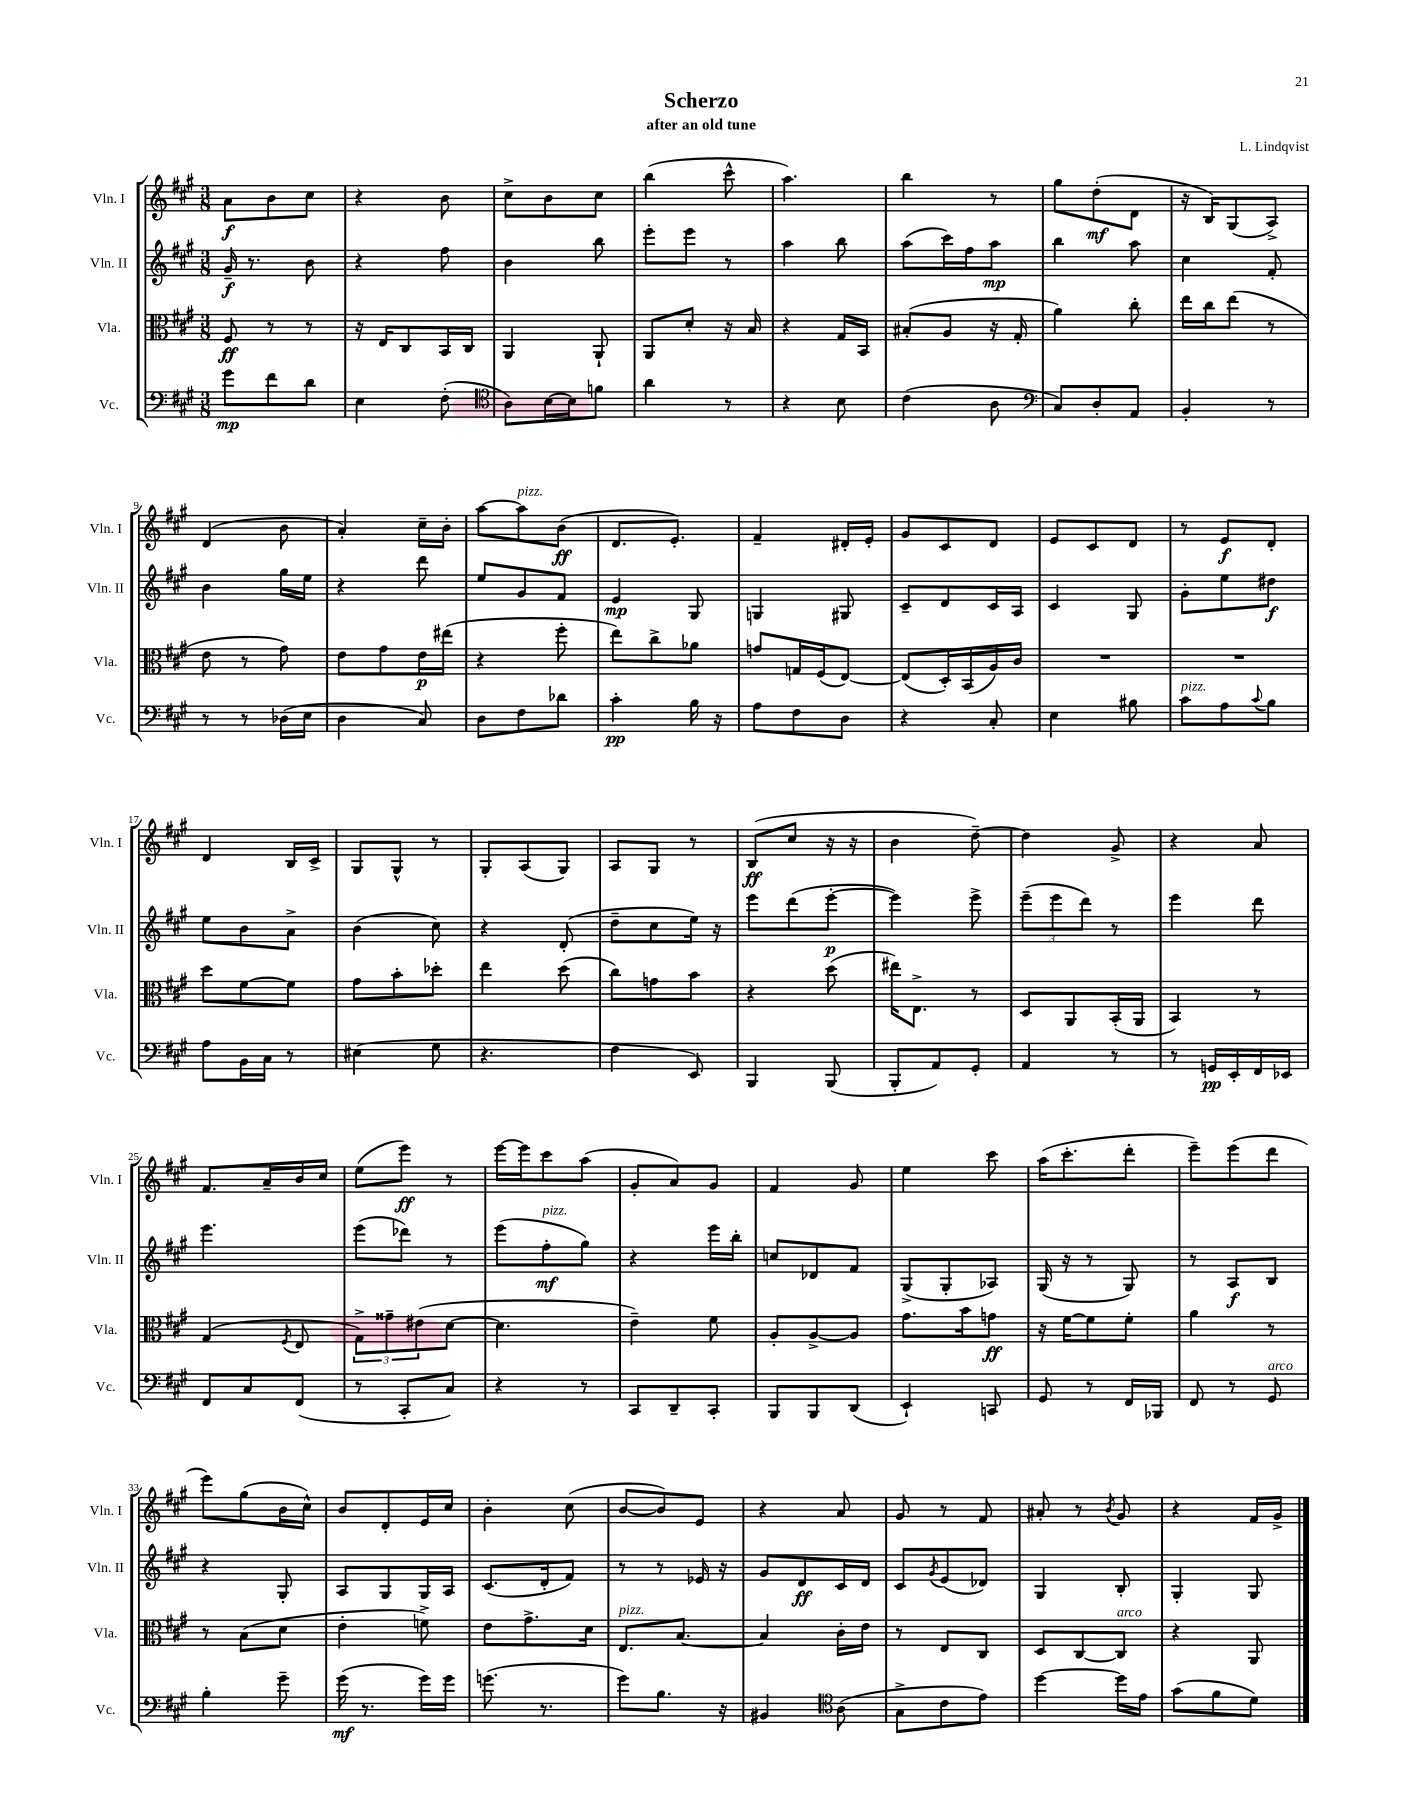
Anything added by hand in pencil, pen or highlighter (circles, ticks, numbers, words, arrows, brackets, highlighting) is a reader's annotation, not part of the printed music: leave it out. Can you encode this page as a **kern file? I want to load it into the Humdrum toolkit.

**kern	**dynam	**kern	**dynam	**kern	**dynam	**kern	**dynam
*part4	*part4	*part3	*part3	*part2	*part2	*part1	*part1
*staff4	*staff4	*staff3	*staff3	*staff2	*staff2	*staff1	*staff1
*I"Vc.	*	*I"Vla.	*	*I"Vln. II	*	*I"Vln. I	*
*I'Vc.	*	*I'Vla.	*	*I'Vln. II	*	*I'Vln. I	*
*clefF4	*	*clefC3	*	*clefG2	*	*clefG2	*
*k[f#c#g#]	*	*k[f#c#g#]	*	*k[f#c#g#]	*	*k[f#c#g#]	*
*M3/8	*	*M3/8	*	*M3/8	*	*M3/8	*
=1	=1	=1	=1	=1	=1	=1	=1
8g#\L	mp	8F#/	ff	16g#~/	f	8a\L	f
.	.	.	.	8.r	.	.	.
8f#\	.	8r	.	.	.	8b\	.
8d\J	.	8r	.	8b\	.	8cc#\J	.
=2	=2	=2	=2	=2	=2	=2	=2
4E\	.	16r	.	4r	.	4r	.
.	.	16E/KL	.	.	.	.	.
.	.	8C#/	.	.	.	.	.
(8F#'\	.	16BB/L	.	8ff#\	.	8b\	.
.	.	16C#/JJ	.	.	.	.	.
=3	=3	=3	=3	=3	=3	=3	=3
*clefC4	*	*	*	*	*	*	*
8A\L)	.	4AA/	.	4b\	.	8cc#^\L	.
[16B\L	.	.	.	.	.	8b\	.
16B\J]	.	.	.	.	.	.	.
8fn\J	.	8AA`/	.	8bb\	.	8cc#\J	.
=4	=4	=4	=4	=4	=4	=4	=4
4a\	.	8AA/L	.	8eee'\L	.	(4bb\	.
.	.	8d'/J	.	8eee\J	.	.	.
8r	.	16r	.	8r	.	8ccc#^^\	.
.	.	16B/	.	.	.	.	.
=5	=5	=5	=5	=5	=5	=5	=5
4r	.	4r	.	4aa\	.	4.aa\)	.
8B\	.	16G#/LL	.	8bb\	.	.	.
.	.	16BB/JJ	.	.	.	.	.
=6	=6	=6	=6	=6	=6	=6	=6
(4c#\	.	(8B#X'/L	.	(8aa\L	.	4bb\	.
.	.	8A/J	.	16ccc#\L)	.	.	.
.	.	.	.	16ff#\J	.	.	.
8A\	.	16r	.	8aa\J	mp	8r	.
.	.	16G#'/	.	.	.	.	.
=7	=7	=7	=7	=7	=7	=7	=7
*clefF4	*	*	*	*	*	*	*
8C#/L)	.	4a\)	.	4bb\	.	8gg#\L	.
8D'/	.	.	.	.	.	(8dd'\	mf
8AA/J	.	8cc#'\	.	8aa\	.	8d\J	.
=8	=8	=8	=8	=8	=8	=8	=8
4BB'/	.	16ee\LL	.	4cc#\	.	16r	.
.	.	16cc#\J	.	.	.	16B/KL)	.
.	.	(8ee\J	.	.	.	(8G#/	.
8r	.	8r	.	8f#'/	.	8A^/J)	.
!!LO:LB:g=z
=9	=9	=9	=9	=9	=9	=9	=9
8r	.	8e\	.	4b\	.	(4d/	.
8r	.	8r	.	.	.	.	.
(16D-X\LL	.	8g#\)	.	16gg#\LL	.	8b\	.
16E\JJ	.	.	.	16ee\JJ	.	.	.
=10	=10	=10	=10	=10	=10	=10	=10
4D\	.	8e\L	.	4r	.	4a'/)	.
.	.	8g#\	.	.	.	.	.
8C#/)	.	16e\L	p	8ddd\	.	16cc#~\LL	.
.	.	(16ee#X\JJ	.	.	.	16b'\JJ	.
=11	=11	=11	=11	=11	=11	=11	=11
8D\L	.	4r	.	8ee/L	.	[8aa\L	.
!	!	!	!	!	!	!LO:TX:a:i:t=pizz.	!
8F#\	.	.	.	8g#/	.	8aa\]	.
8d-X\J	.	8ff#'\	.	8f#/J	.	(8b\J	ff
=12	=12	=12	=12	=12	=12	=12	=12
4c#'\	pp	8ee\L)	.	4e/	mp	8.d/L	.
.	.	8cc#^\	.	.	.	.	.
.	.	.	.	.	.	8.e'/J)	.
16B\	.	8a-X\J	.	8G#/	.	.	.
16r	.	.	.	.	.	.	.
=13	=13	=13	=13	=13	=13	=13	=13
8A\L	.	8gn/L	.	4Gn/	.	4f#~/	.
8F#\	.	16Gn/L	.	.	.	.	.
.	.	(16F#/J	.	.	.	.	.
8D\J	.	[8E/J)	.	8G#X/	.	16d#X'/LL	.
.	.	.	.	.	.	16e'/JJ	.
=14	=14	=14	=14	=14	=14	=14	=14
4r	.	(8E/L]	.	8c#~/L	.	8g#/L	.
.	.	16D'/L)	.	8d/	.	8c#/	.
.	.	(16BB/	.	.	.	.	.
8C#'/	.	16A/)	.	16c#/L	.	8d/J	.
.	.	16c#/JJ	.	16A/JJ	.	.	.
=15	=15	=15	=15	=15	=15	=15	=15
4E\	.	4.r	.	4c#/	.	8e/L	.
.	.	.	.	.	.	8c#/	.
8B#X\	.	.	.	8G#/	.	8d/J	.
=16	=16	=16	=16	=16	=16	=16	=16
!LO:TX:a:i:t=pizz.	!	!	!	!	!	!	!
8c#\L	.	4.r	.	8g#'\L	.	8r	.
8A\	.	.	.	8ee\	.	8e/L	f
8qqc#/	.	.	.	.	.	.	.
8B\J	.	.	.	8dd#X\J	f	8d'/J	.
!!LO:LB:g=z
=17	=17	=17	=17	=17	=17	=17	=17
8A\L	.	8dd\L	.	8ee\L	.	4d/	.
16BB\L	.	[8f#\	.	8b\	.	.	.
16C#\JJ	.	.	.	.	.	.	.
8r	.	8f#\J]	.	8a^\J	.	16B/LL	.
.	.	.	.	.	.	16c#^/JJ	.
=18	=18	=18	=18	=18	=18	=18	=18
(4E#X\	.	8g#\L	.	(4b\	.	8G#/L	.
.	.	8b'\	.	.	.	8G#^^/J	.
8G#\	.	8dd-X'\J	.	8cc#\)	.	8r	.
=19	=19	=19	=19	=19	=19	=19	=19
4.r	.	4ee\	.	4r	.	8G#'/L	.
.	.	.	.	.	.	(8A/	.
.	.	(8dd\	.	(8d'/	.	8G#/J)	.
=20	=20	=20	=20	=20	=20	=20	=20
4F#\	.	8cc#\L)	.	8dd~\L	.	8A/L	.
.	.	8gn\	.	8cc#\	.	8G#/J	.
8EE/)	.	8b\J	.	16ee\Jk)	.	8r	.
.	.	.	.	16r	.	.	.
=21	=21	=21	=21	=21	=21	=21	=21
4BBB/	.	4r	.	8eee\L	.	(8B/L	ff
.	.	.	.	(8ddd\	.	8cc#/J	.
(8BBB/	.	(8dd\	.	[8eee'\J	p	16r	.
.	.	.	.	.	.	16r	.
=22	=22	=22	=22	=22	=22	=22	=22
8BBB'/L	.	16ee#X\KL)	.	4eee\])	.	4b\	.
.	.	8.E^\J	.	.	.	.	.
8AA/)	.	.	.	.	.	.	.
8GG#'/J	.	8r	.	8eee^\	.	[8dd~\)	.
=23	=23	=23	=23	=23	=23	=23	=23
4AA/	.	8D/L	.	(12eee~\L	.	4dd\]	.
.	.	.	.	12eee\	.	.	.
.	.	8AA/	.	.	.	.	.
.	.	.	.	12ddd\J)	.	.	.
8r	.	(16BB'/L	.	8r	.	8g#^/	.
.	.	16AA/JJ	.	.	.	.	.
=24	=24	=24	=24	=24	=24	=24	=24
8r	.	4BB/)	.	4eee\	.	4r	.
16GGn/LL	pp	.	.	.	.	.	.
16EE'/	.	.	.	.	.	.	.
16FF#/	.	8r	.	8ddd\	.	8a/	.
16EE-X/JJ	.	.	.	.	.	.	.
!!LO:LB:g=z
=25	=25	=25	=25	=25	=25	=25	=25
8FF#/L	.	(4G#/	.	4.eee\	.	8.f#/L	.
8C#/	.	.	.	.	.	.	.
.	.	.	.	.	.	16a~/L	.
.	.	8qF#/	.	.	.	.	.
(8FF#/J	.	8E/	.	.	.	16b/	.
.	.	.	.	.	.	16cc#/JJ	.
=26	=26	=26	=26	=26	=26	=26	=26
8r	.	12G#^\L)	.	(8eee\L	.	(8ee\L	.
.	.	12g##X~\	.	.	.	.	.
8CC#'/L	.	.	.	8ddd-X\J)	.	8eee\J)	ff
.	.	(12e#X\	.	.	.	.	.
8C#/J)	.	[8d\J	.	8r	.	8r	.
=27	=27	=27	=27	=27	=27	=27	=27
4r	.	4.d\]	.	(8eee\L	.	[16eee\LL	.
.	.	.	.	.	.	16eee\J]	.
!	!	!	!	!LO:TX:a:i:t=pizz.	!	!	!
.	.	.	.	8ff#'\	mf	8ccc#\	.
8r	.	.	.	8gg#\J)	.	(8aa\J	.
=28	=28	=28	=28	=28	=28	=28	=28
8CC#/L	.	4e~\)	.	4r	.	8g#'/L	.
8DD~/	.	.	.	.	.	8a/)	.
8CC#'/J	.	8f#\	.	16eee\LL	.	8g#/J	.
.	.	.	.	16bb'\JJ	.	.	.
=29	=29	=29	=29	=29	=29	=29	=29
8BBB/L	.	8A'/L	.	8ccn/L	.	4f#/	.
8BBB/	.	[8A^/	.	8d-X/	.	.	.
(8DD/J	.	8A/J]	.	8f#/J	.	8g#/	.
=30	=30	=30	=30	=30	=30	=30	=30
4EE`/)	.	8.g#\L	.	(8G#^/L	.	4ee\	.
.	.	.	.	8G#'/	.	.	.
.	.	16b\k	.	.	.	.	.
8CCn/	.	8gn\J	ff	8A-X/J)	.	8ccc#\	.
=31	=31	=31	=31	=31	=31	=31	=31
8GG#/	.	16r	.	(16G#/	.	(16aa\KL	.
.	.	[16f#\KL	.	16r	.	8.ccc#'\	.
8r	.	8f#\]	.	8r	.	.	.
16FF#/LL	.	8f#'\J	.	8G#/)	.	8ddd'\J	.
16BBB-X/JJ	.	.	.	.	.	.	.
=32	=32	=32	=32	=32	=32	=32	=32
8FF#/	.	4a\	.	8r	.	8eee~\L)	.
8r	.	.	.	8A/L	f	(8eee\	.
!LO:TX:a:i:t=arco	!	!	!	!	!	!	!
8GG#/	.	8r	.	8B/J	.	8ddd\J	.
!!LO:LB:g=z
=33	=33	=33	=33	=33	=33	=33	=33
4B'\	.	8r	.	4r	.	8eee\L)	.
.	.	(8B\L	.	.	.	(8gg#\	.
8g#~\	.	8d\J	.	8G#'/	.	16b\L	.
.	.	.	.	.	.	16cc#^^\JJ)	.
=34	=34	=34	=34	=34	=34	=34	=34
(16g#\	mf	4e'\	.	8A/L	.	8b/L	.
8.r	.	.	.	.	.	.	.
.	.	.	.	8G#/	.	8d'/	.
16g#\LL)	.	8fn^\)	.	16G#/L	.	16e/L	.
16g#\JJ	.	.	.	16A/JJ	.	16cc#/JJ	.
=35	=35	=35	=35	=35	=35	=35	=35
(8.gn\	.	8e\L	.	(8.c#/L	.	4b'\	.
.	.	8.g#^\	.	.	.	.	.
8.r	.	.	.	16d'/k	.	.	.
.	.	.	.	8f#/J)	.	(8cc#\	.
.	.	16d\Jk	.	.	.	.	.
=36	=36	=36	=36	=36	=36	=36	=36
!	!	!LO:TX:a:i:t=pizz.	!	!	!	!	!
8g#\L)	.	8.E/L	.	8r	.	[8b/L	.
8.B\J	.	.	.	8r	.	8b/])	.
.	.	[8.B/J	.	.	.	.	.
.	.	.	.	16e-X/	.	8e/J	.
16r	.	.	.	16r	.	.	.
=37	=37	=37	=37	=37	=37	=37	=37
4BB#X/	.	4B/]	.	8g#/L	.	4r	.
.	.	.	.	8d/	ff	.	.
*clefC4	*	*	*	*	*	*	*
(8A\	.	16c#'\LL	.	16c#/L	.	8a/	.
.	.	16e\JJ	.	16d/JJ	.	.	.
=38	=38	=38	=38	=38	=38	=38	=38
8G#^\L	.	8r	.	8c#/L	.	8g#/	.
.	.	.	.	8qg#/	.	.	.
8c#\	.	8E/L	.	(8e/	.	8r	.
8e\J)	.	8C#/J	.	8d-X/J)	.	8f#/	.
=39	=39	=39	=39	=39	=39	=39	=39
[4dd\	.	8D/L	.	4G#/	.	8a#X'/	.
.	.	[8C#/	.	.	.	8r	.
.	.	.	.	.	.	8qb/	.
!	!	!LO:TX:a:i:t=arco	!	!	!	!	!
16dd\LL]	.	8C#/J]	.	8B'/	.	8g#/	.
16e\JJ	.	.	.	.	.	.	.
=40	=40	=40	=40	=40	=40	=40	=40
(8g#\L	.	4r	.	4G#'/	.	4r	.
8f#\	.	.	.	.	.	.	.
8d\J)	.	8AA/	.	8G#/	.	16f#/LL	.
.	.	.	.	.	.	16g#^/JJ	.
==	==	==	==	==	==	==	==
*-	*-	*-	*-	*-	*-	*-	*-
